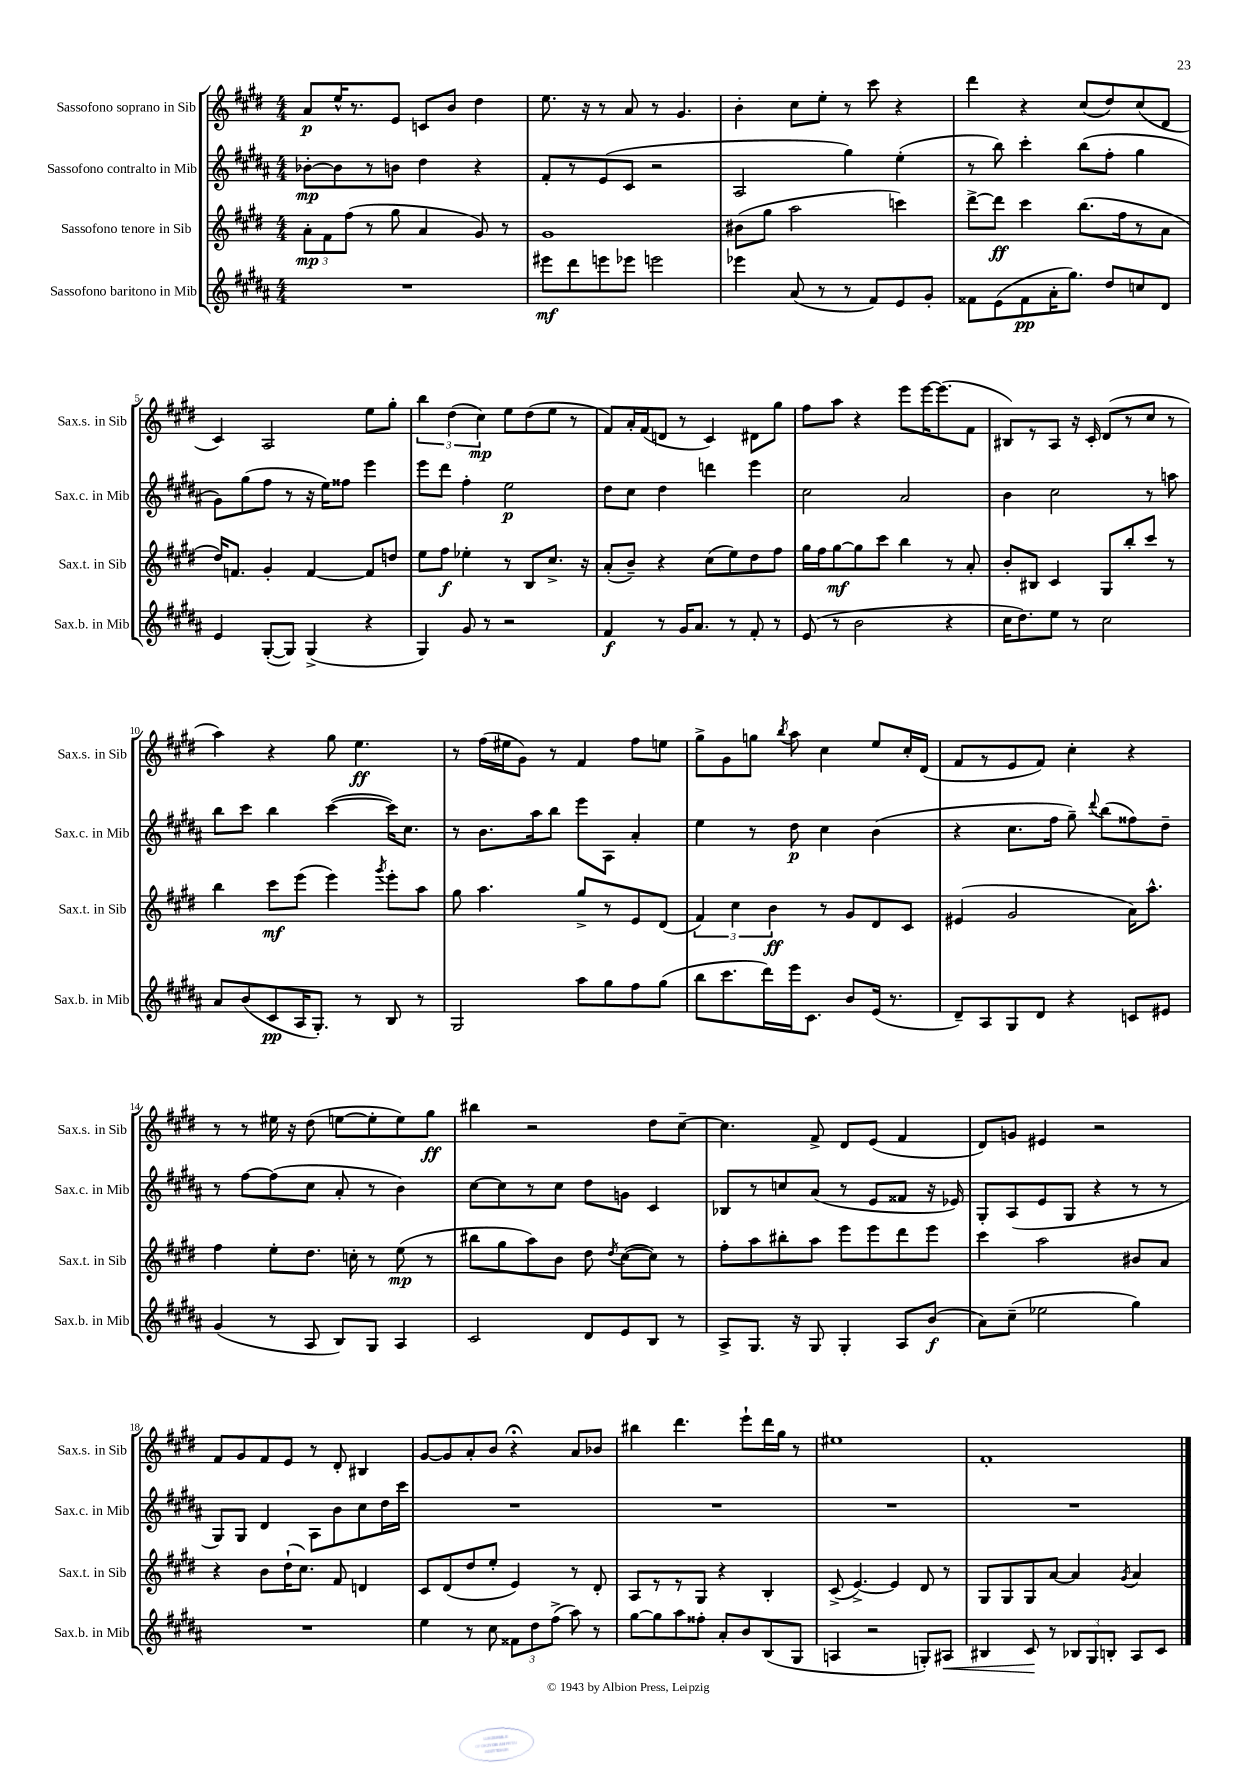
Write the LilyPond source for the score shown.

<<
\new StaffGroup <<
\new Staff = "s0" \with { instrumentName = "Sassofono soprano in Sib" shortInstrumentName = "Sax.s. in Sib" } {
    \clef treble \key e \major \numericTimeSignature \time 4/4
    \autoBeamOff a'8[\p e''16-^ r8. e'8] c'8[ b'8] dis''4 |
    e''8. r16 r8 a'8 r8 gis'4. |
    b'4-. cis''8[ e''8]-. r8 cis'''8 r4 |
    dis'''4 r4 cis''8[( dis''8) cis''8( dis'8] |
    cis'4) a2 e''8[ gis''8]-. |
    \tuplet 3/2 { b''4 dis''4( cis''4\mp) } e''8[ dis''8( e''8] r8 |
    fis'8[) a'16-. fis'16( d'8] r8 cis'4) dis'8[ gis''8] |
    fis''8[ a''8] r4 e'''8[ e'''16~ e'''8.( fis'8] |
    bis8[) r8 a8] r16 cis'16-. dis'8[( r8 cis''8] r8 |
    a''4) r4 gis''8 e''4.\ff |
    r8 fis''16[( eis''16 gis'8]) r8 fis'4 fis''8[ e''8] |
    gis''8[-> gis'8 g''8] \acciaccatura { b''8 } a''8 cis''4 e''8[ cis''16-. dis'16]( |
    fis'8[ r8 e'8 fis'8]) cis''4-. r4 |
    r8 r8 eis''16 r16 dis''8( e''8[~ e''8-. e''8) gis''8]\ff |
    bis''4 r2 dis''8[ cis''8]~-- |
    cis''4. fis'8-> dis'8[ e'8]( fis'4 |
    dis'8[) g'8] eis'4 r2 |
    fis'8[ gis'8 fis'8 e'8] r8 dis'8-. bis4 |
    gis'8[~ gis'8 a'8-. b'8] r4\fermata a'8[ bes'8] |
    bis''4 dis'''4. e'''8[-! dis'''16 gis''16] r8 |
    eis''1 |
    fis'1-. \bar "|." |
}
\new Staff = "s1" \with { instrumentName = "Sassofono contralto in Mib" shortInstrumentName = "Sax.c. in Mib" } {
    \clef treble \key b \major \numericTimeSignature \time 4/4
    \autoBeamOff bes'8[~-.\mp bes'8 r8 b'8] dis''4 r4 |
    fis'8[-. r8 e'8( cis'8] r2 |
    ais2 gis''4) e''4-.( |
    r8 b''8) cis'''4-. b''8[( fis''8]-. gis''4 |
    gis'8[) gis''8( fis''8] r8 r16 e''16[) fisis''8] e'''4 |
    e'''8[ dis'''8] fis''4-. e''2\p |
    dis''8[ cis''8] dis''4 d'''4 e'''4 |
    cis''2 ais'2 |
    b'4 cis''2 r8 a''8 |
    b''8[ cis'''8] b''4 cis'''4~( cis'''16[) cis''8.] |
    r8 b'8.[ ais''16 b''8] e'''8[ ais8] ais'4-. |
    e''4 r8 dis''8\p cis''4 b'4( |
    r4 cis''8.[ fis''16] gis''8--) \appoggiatura { dis'''8 } b''8[( fisis''8) dis''8]-- |
    r8 fis''8[~ fis''8( cis''8] ais'8-. r8 b'4) |
    cis''8[~ cis''8 r8 cis''8] dis''8[ g'8] cis'4 |
    bes8[ r8 c''8 ais'8]( r8 e'8[ fisis'8] r16 ees'16) |
    gis8[-. ais8( e'8 gis8] r4 r8 r8 |
    gis8[) gis8] dis'4 ais8[ b'8 cis''8 dis''16 cis'''16] |
    R1 |
    R1 |
    R1 |
    R1 \bar "|." |
}
\new Staff = "s2" \with { instrumentName = "Sassofono tenore in Sib" shortInstrumentName = "Sax.t. in Sib" } {
    \clef treble \key e \major \numericTimeSignature \time 4/4
    \autoBeamOff \tuplet 3/2 { a'8[-.\mp fis'8 fis''8]( } r8 gis''8 a'4 gis'8) r8 |
    gis'1 |
    bis'8[( gis''8] a''2 c'''4) |
    dis'''8[~-> dis'''8]\ff cis'''4 b''8.[( fis''16 r8 a'8] |
    dis''16[) f'8.] gis'4-. f'4~ f'8[ d''8] |
    e''8[ fis''8]\f ees''4-. r8 b8[ cis''8.]-> r16 |
    a'8[-.( b'8]--) r4 cis''8[( e''8) dis''8 fis''8] |
    gis''16[ fis''16 gis''8~\mf gis''8 cis'''8] b''4 r8 a'8-. |
    b'8[-. bis8] cis'4 gis8[ b''8-. cis'''8] r8 |
    b''4 cis'''8[\mf e'''8]( e'''4) \acciaccatura { gis'''8 } e'''8[-. a''8] |
    gis''8 a''4. gis''8[-> r8 e'8 dis'8]( |
    \tuplet 3/2 { fis'4) cis''4 b'4\ff } r8 gis'8[ dis'8 cis'8] |
    eis'4( gis'2 a'16[) a''8.]-^ |
    fis''4 e''8[-. dis''8.] c''16-. r8 e''8\mp( r8 |
    bis''8[ gis''8 a''8) b'8] dis''8 \acciaccatura { dis''8 } cis''8[~( cis''8]) r8 |
    fis''8[-. a''8 bis''8-. a''8] e'''8[ e'''8 dis'''8 e'''8] |
    cis'''4 a''2 bis'8[ a'8] |
    r4 b'8[ dis''16-!( cis''8.]) fis'8 d'4 |
    cis'8[ dis'8( dis''8 e''8]-. e'4) r8 dis'8-. |
    a8[ r8 r8 gis8] r4 b4-. |
    cis'8->( e'4.~->) e'4 dis'8 r8 |
    gis8[ gis8 gis8 a'8]~ a'4 \acciaccatura { gis'8 } a'4 \bar "|." |
}
\new Staff = "s3" \with { instrumentName = "Sassofono baritono in Mib" shortInstrumentName = "Sax.b. in Mib" } {
    \clef treble \key b \major \numericTimeSignature \time 4/4
    \autoBeamOff R1 |
    eis'''8[\mf dis'''8 e'''8 ees'''8] e'''2 |
    ees'''4 ais'8( r8 r8 fis'8[) e'8 gis'8]-. |
    fisis'8[ e'8( fisis'8\pp ais'16-. gis''8.]) dis''8[ c''8 dis'8] |
    e'4 gis8[~-.( gis8]) gis4->( r4 |
    gis4) gis'8 r8 r2 |
    fis'4\f r8 gis'16[ ais'8.] r8 fis'8-. r8 |
    e'8( r8 b'2 r4 |
    cis''16[ dis''8.) e''8] r8 cis''2 |
    ais'8[ b'8( cis'8\pp ais16 gis8.]-.) r8 b8 r8 |
    gis2 ais''8[ gis''8 fis''8 gis''8]( |
    b''8[ cis'''8. dis'''16) e'''16 cis'8.] b'8[ e'16]( r8. |
    dis'8[--) ais8 gis8 dis'8] r4 c'8[ eis'8] |
    gis'4( r8 ais8 b8[) gis8] ais4 |
    cis'2 dis'8[ e'8 b8] r8 |
    ais8[-> gis8.] r16 gis8 gis4-. ais8[ b'8]\f( |
    ais'8[) cis''8]--( ees''2 gis''4) |
    R1 |
    e''4 r8 cis''8 \tuplet 3/2 { fisis'8[ dis''8 fis''8]->( } ais''8) r8 |
    gis''8[~ gis''8 ais''8 fisis''8]-. ais'8[-. b'8 b8( gis8] |
    a4 r2 g8[-.) ais8]\< |
    bis4 cis'8\! r8 \tuplet 3/2 { bes8[ gis8 b8]-. } ais8[ cis'8] \bar "|." |
}
>>
>>
